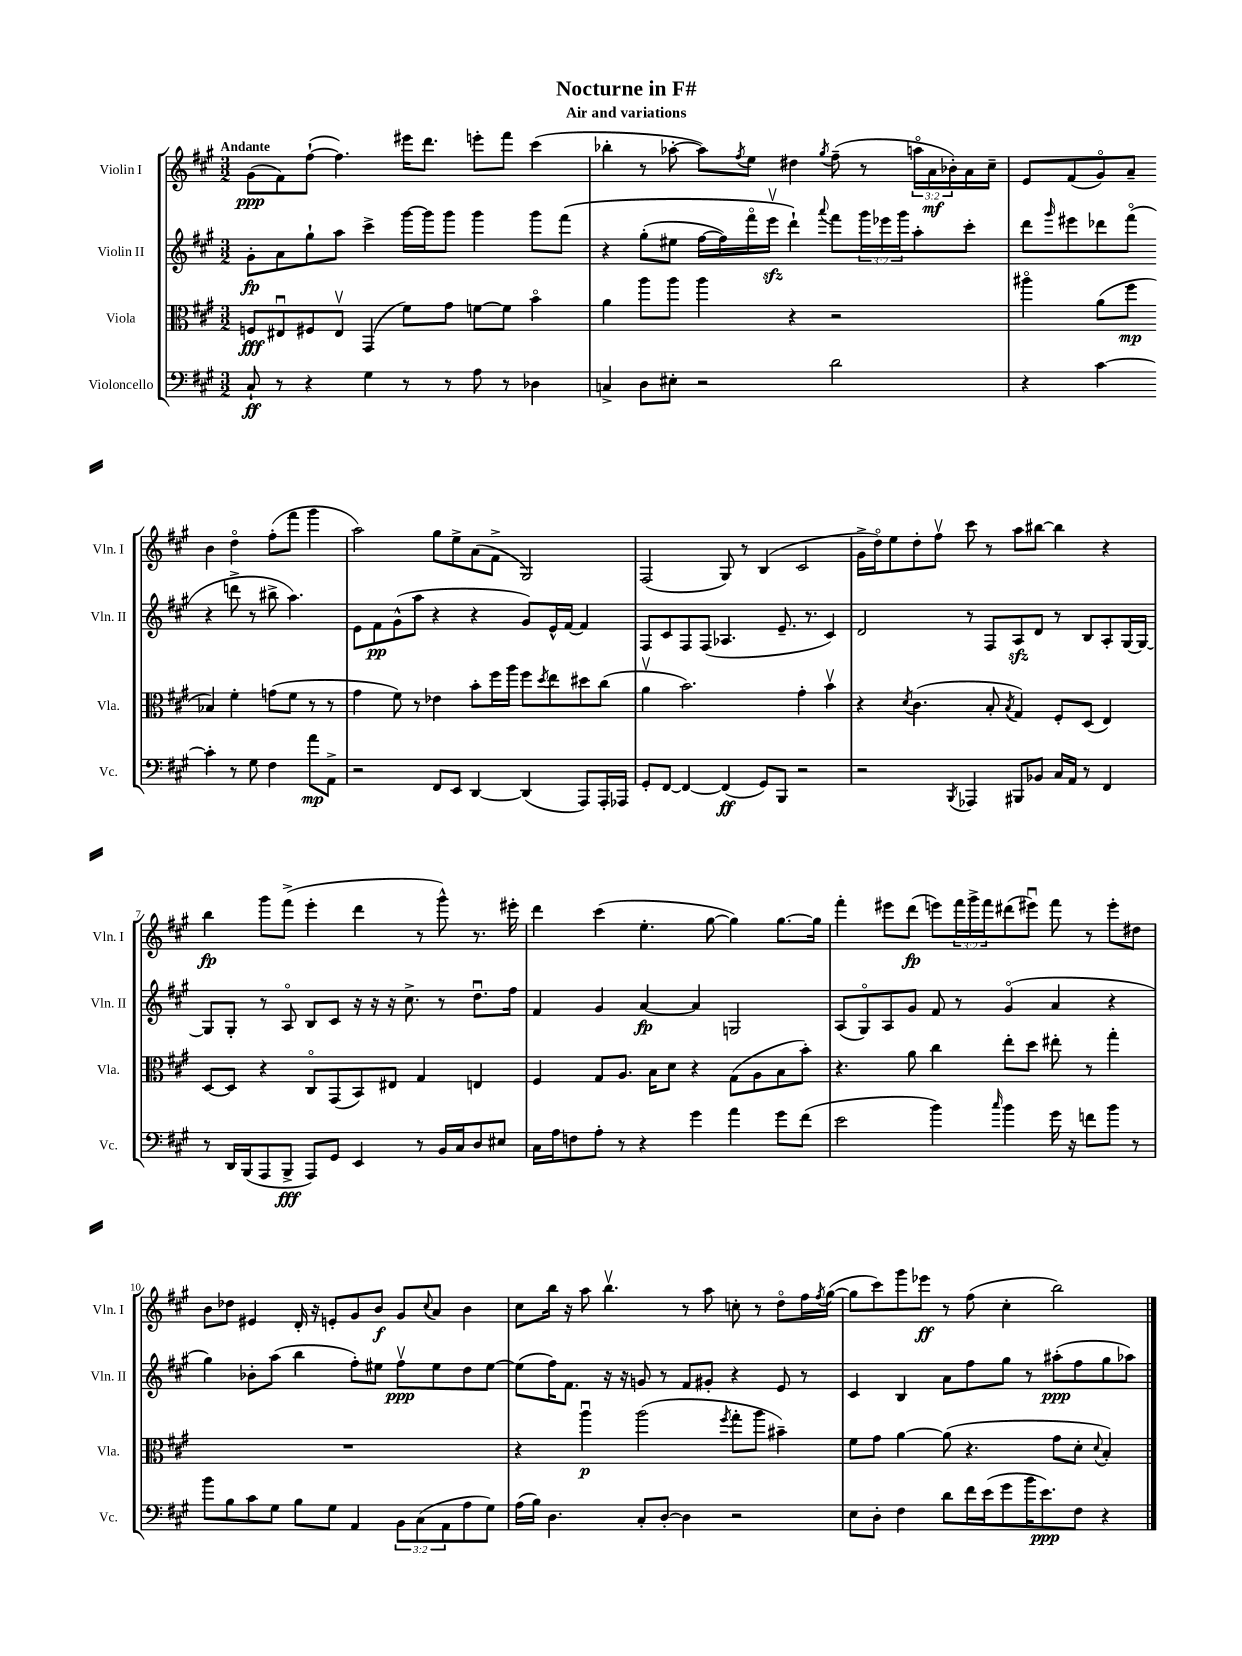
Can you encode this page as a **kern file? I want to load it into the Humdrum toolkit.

**kern	**dynam	**kern	**dynam	**kern	**dynam	**kern	**dynam
*part4	*part4	*part3	*part3	*part2	*part2	*part1	*part1
*staff4	*staff4	*staff3	*staff3	*staff2	*staff2	*staff1	*staff1
*I"Violoncello	*	*I"Viola	*	*I"Violin II	*	*I"Violin I	*
*I'Vc.	*	*I'Vla.	*	*I'Vln. II	*	*I'Vln. I	*
*clefF4	*	*clefC3	*	*clefG2	*	*clefG2	*
*k[f#c#g#]	*	*k[f#c#g#]	*	*k[f#c#g#]	*	*k[f#c#g#]	*
*M3/2	*	*M3/2	*	*M3/2	*	*M3/2	*
=1	=1	=1	=1	=1	=1	=1	=1
!	!	!	!	!	!	!LO:TX:a:B:t=Andante	!
8C#`/	ff	8Fn/L	fff	8g#'\L	fp	(8g#\L	ppp
8r	.	8E#Xu/	.	8a\	.	8f#\)	.
4r	.	8F#X/	.	8gg#`\	.	([8ff#`\J	.
.	.	8E#v/J	.	8aa\J	.	4.ff#\])	.
4G#\	.	(4GG#/	.	4ccc#^\	.	.	.
8r	.	8f#\L)	.	[16ggg#\LL	.	16eee#X\KL	.
.	.	.	.	16ggg#\J]	.	8.ddd\J	.
8r	.	8g#\J	.	8ggg#\J	.	.	.
8A\	.	[8fn\L	.	4ggg#\	.	8eeen'\L	.
8r	.	8f\J]	.	.	.	8fff#\J	.
4D-X\	.	4b\	.	8ggg#\L	.	(4ccc#\	.
.	.	.	.	(8fff#\J	.	.	.
=2	=2	=2	=2	=2	=2	=2	=2
4Cn^/	.	4a\	.	4r	.	4bb-X'\	.
8D\L	.	8aa\L	.	(8gg#'\L	.	8r	.
8E#X'\J	.	8aa\J	.	8ee#X\J	.	[8aa-X'\	.
2r	.	4aa\	.	[16ff#\LL	.	8aa-\L])	.
.	.	.	.	16ff#\])	.	.	.
.	.	.	.	.	.	8qff#/	.
.	.	.	.	16fff#\	.	8ee\J	.
.	.	.	.	16eeezzv\JJ	.	.	.
.	.	4r	.	4ddd`\)	.	4dd#X\	.
.	.	.	.	8qqaaa/	.	8qgg#/	.
2d\	.	2r	.	8fff#\L	.	(8ff#~\	.
.	.	.	.	24ggg#\L	.	8r	.
.	.	.	.	24eee-X\	.	.	.
.	.	.	.	24ggg#\J	.	.	.
.	.	.	.	8aa'\	.	24aan\LL	.
.	.	.	.	.	.	24a\	mf
.	.	.	.	.	.	24b-X'\)	.
.	.	.	.	8ccc#'\J	.	16a\	.
.	.	.	.	.	.	16cc#~\JJ	.
=3	=3	=3	=3	=3	=3	=3	=3
4r	.	4aa#X\	.	8ddd\L	.	8e/L	.
.	.	.	.	16qqggg#/	.	.	.
.	.	.	.	8eee#X\	.	(8f#/	.
[4c#\	.	(8a\L	.	8ddd-X\	.	8g#/)	.
.	.	8ff#\J	mp	(8fff#\J	.	8a~/J	.
4c#'\]	.	4B-X/)	.	4r	.	4b\	.
8r	.	4f#'\	.	8dddn^\	.	4dd\	.
8G#\	.	.	.	8r	.	.	.
4F#\	.	(8gn\L	.	8bb#X^\	.	(8ff#'\L	.
.	.	8f#\J	.	4.aa\)	.	8fff#\J	.
8a\L	mp	8r	.	.	.	4ggg#\	.
8AA^\J	.	8r	.	.	.	.	.
!!LO:LB:g=z
=4	=4	=4	=4	=4	=4	=4	=4
2r	.	4g#\	.	8e\L	.	2aa\)	.
.	.	.	.	8f#\	pp	.	.
.	.	8f#\)	.	(8g#^^\	.	.	.
.	.	8r	.	8aa\J	.	.	.
8FF#/L	.	4e-X\	.	4r	.	8gg#\L	.
8EE/J	.	.	.	.	.	8ee^\	.
[4DD/	.	8b'\L	.	4r	.	(8a\	.
.	.	16ff#\L	.	.	.	8f#^\J	.
.	.	16aa\JJ	.	.	.	.	.
(4DD/]	.	8ff#\L	.	8g#/L)	.	2G#/)	.
.	.	8qdd/	.	.	.	.	.
.	.	8ee\	.	16e^^/L	.	.	.
.	.	.	.	[16f#/JJ	.	.	.
8AAA/L)	.	8dd#X\	.	4f#/]	.	.	.
16AAA'/L	.	(8cc#\J	.	.	.	.	.
16AAA-X/JJ	.	.	.	.	.	.	.
=5	=5	=5	=5	=5	=5	=5	=5
8GG#'/L	.	4av\	.	8F#/L	.	(2F#/	.
[8FF#/J	.	.	.	8c#/	.	.	.
4FF#/_	.	2.b\)	.	8F#/	.	.	.
.	.	.	.	(8F#/J	.	.	.
(4FF#/]	ff	.	.	4.A-X/	.	8G#/)	.
.	.	.	.	.	.	8r	.
8GG#/L)	.	.	.	.	.	(4B/	.
8BBB/J	.	.	.	8.e~/	.	.	.
2r	.	4g#'\	.	.	.	2c#/	.
.	.	.	.	8.r	.	.	.
.	.	4bv\	.	4c#/)	.	.	.
=6	=6	=6	=6	=6	=6	=6	=6
2r	.	4r	.	2d/	.	16g#^\LL	.
.	.	.	.	.	.	16dd\J)	.
.	.	.	.	.	.	8ee\	.
.	.	8qd/	.	.	.	.	.
.	.	(4.c#\	.	.	.	8dd'\	.
.	.	.	.	.	.	8ff#v\J	.
8qBBB/	.	.	.	.	.	.	.
4AAA-X/	.	.	.	8r	.	8ccc#\	.
.	.	8B'/	.	8F#/L	.	8r	.
.	.	8qB/	.	.	.	.	.
8BBB#X/L	.	4G#/)	.	8Azz/	.	8aa\L	.
8BB-X/J	.	.	.	8d/J	.	[8bb#X\J	.
16C#/LL	.	8F#'/L	.	8r	.	4bb#\]	.
16AA/JJ	.	.	.	.	.	.	.
8r	.	(8D/J	.	8B/L	.	.	.
4FF#/	.	4E/)	.	8A'/	.	4r	.
.	.	.	.	[16G#/L	.	.	.
.	.	.	.	16G#/JJ_	.	.	.
!!LO:LB:g=z
=7	=7	=7	=7	=7	=7	=7	=7
8r	.	[8D/L	.	8G#/L]	.	4bb\	fp
16DD/LL	.	8D/J]	.	8G#'/J	.	.	.
(16BBB/J	.	.	.	.	.	.	.
8AAA/	.	4r	.	8r	.	8ggg#\L	.
8BBB^/J	fff	.	.	8A/	.	(8fff#^\J	.
8AAA/L)	.	8C#/L	.	8B/L	.	4eee'\	.
8GG#/J	.	(8GG#/	.	8c#/J	.	.	.
4EE/	.	8BB/)	.	16r	.	4ddd\	.
.	.	.	.	16r	.	.	.
.	.	8E#X/J	.	16r	.	.	.
.	.	.	.	8.cc#^\	.	.	.
8r	.	4G#/	.	.	.	8r	.
16BB/LL	.	.	.	8r	.	8ggg#^^\)	.
16C#/J	.	.	.	.	.	.	.
8D/	.	4En/	.	8.ddu\L	.	8.r	.
8E#X/J	.	.	.	.	.	.	.
.	.	.	.	16ff#\Jk	.	16eee#X'\	.
=8	=8	=8	=8	=8	=8	=8	=8
16C#\LL	.	4F#/	.	4f#/	.	4ddd\	.
16A\J	.	.	.	.	.	.	.
8Fn\	.	.	.	.	.	.	.
8A'\J	.	8G#/L	.	4g#/	.	(4ccc#\	.
8r	.	8.A/J	.	.	.	.	.
4r	.	.	.	[4a/	fp	4.ee'\	.
.	.	16B\KL	.	.	.	.	.
.	.	8d\J	.	.	.	.	.
4g#\	.	4r	.	4a/]	.	.	.
.	.	.	.	.	.	[8gg#\	.
4a\	.	(8G#\L	.	2Gn/	.	4gg#\])	.
.	.	8A\	.	.	.	.	.
8g#\L	.	8B\	.	.	.	[8.gg#\L	.
(8f#\J	.	8b'\J)	.	.	.	.	.
.	.	.	.	.	.	16gg#\Jk]	.
=9	=9	=9	=9	=9	=9	=9	=9
2e\	.	4.r	.	(8A/L	.	4fff#'\	.
.	.	.	.	8G#/)	.	.	.
.	.	.	.	8A/	.	8eee#X\L	.
.	.	8a\	.	8g#/J	.	(8ddd\J	fp
4b\)	.	4cc#\	.	8f#/	.	8eeen\L)	.
.	.	.	.	8r	.	24fff#\L	.
.	.	.	.	.	.	24ggg#^\	.
.	.	.	.	.	.	24fff#\J	.
16qqcc#/	.	.	.	.	.	.	.
4b\	.	8ee'\L	.	(4g#/	.	(8ddd#X\	.
.	.	8dd\J	.	.	.	8eee#Xu\J)	.
16g#\	.	8ee#X'\	.	4a/	.	8fff#\	.
16r	.	.	.	.	.	.	.
8fn\L	.	8r	.	.	.	8r	.
8b\J	.	4gg#'\	.	4r	.	8eee#'\L	.
8r	.	.	.	.	.	8dd#X\J	.
!!LO:LB:g=z
=10	=10	=10	=10	=10	=10	=10	=10
8b\L	.	1.r	.	4gg#\)	.	8b\L	.
8B\	.	.	.	.	.	8dd-X\J	.
8c#\	.	.	.	8b-X'\L	.	4e#X/	.
8G#\J	.	.	.	(8aa\J	.	.	.
8B\L	.	.	.	4bb\	.	16d'/	.
.	.	.	.	.	.	16r	.
8G#\J	.	.	.	.	.	8en'/L	.
4AA/	.	.	.	8ff#'\L)	.	8g#/	.
.	.	.	.	8ee#X\J	.	8b/J	f
12BB\L	.	.	.	8ff#v\L	ppp	8g#/L	.
(12C#\	.	.	.	.	.	.	.
.	.	.	.	.	.	8qqcc#/	.
.	.	.	.	8ee#\	.	8a/J	.
12AA\	.	.	.	.	.	.	.
8A\	.	.	.	8dd\	.	4b\	.
8G#\J)	.	.	.	[8ee#\J	.	.	.
=11	=11	=11	=11	=11	=11	=11	=11
(16A\LL	.	4r	.	(8ee#\L]	.	8cc#\L	.
16B\JJ)	.	.	.	.	.	.	.
4.D\	.	.	.	16ff#\K)	.	16bb\Jk	.
.	.	.	.	8.f#\J	.	16r	.
.	.	4aau\	p	.	.	8aa\	.
.	.	.	.	16r	.	4.bbv\	.
.	.	.	.	16r	.	.	.
8C#'/L	.	(2aa\	.	8gn/	.	.	.
[8D'/J	.	.	.	8r	.	.	.
4D\]	.	.	.	8f#/L	.	8r	.
.	.	.	.	8g#X'/J	.	8aa\	.
.	.	8qff#/	.	.	.	.	.
2r	.	8gg#'\L	.	4r	.	8ccn'\	.
.	.	8aa\J	.	.	.	8r	.
.	.	4b#X~\)	.	8e/	.	8dd\L	.
.	.	.	.	8r	.	16ff#\L	.
.	.	.	.	.	.	8qff#/	.
.	.	.	.	.	.	([16gg#\JJ	.
=12	=12	=12	=12	=12	=12	=12	=12
8E\L	.	8f#\L	.	4c#/	.	8gg#\L]	.
8D'\J	.	8g#\J	.	.	.	8ccc#\)	.
4F#\	.	[4a\	.	4B/	.	8ggg#\	.
.	.	.	.	.	.	8eee-X\J	ff
8d\L	.	(8a\]	.	8a\L	.	8r	.
16f#\L	.	4.r	.	8ff#\	.	(8ff#\	.
(16e\J	.	.	.	.	.	.	.
8g#\	.	.	.	8gg#\J	.	4cc#'\	.
16b\K	.	.	.	8r	.	.	.
8.e\)	ppp	.	.	.	.	.	.
.	.	8g#\L	.	(8aa#X'\L	ppp	2bb\)	.
8F#\J	.	8d'\J	.	8ff#\	.	.	.
.	.	8qqd/	.	.	.	.	.
4r	.	4B'/)	.	8gg#\	.	.	.
.	.	.	.	8aa-X\J)	.	.	.
==	==	==	==	==	==	==	==
*-	*-	*-	*-	*-	*-	*-	*-
